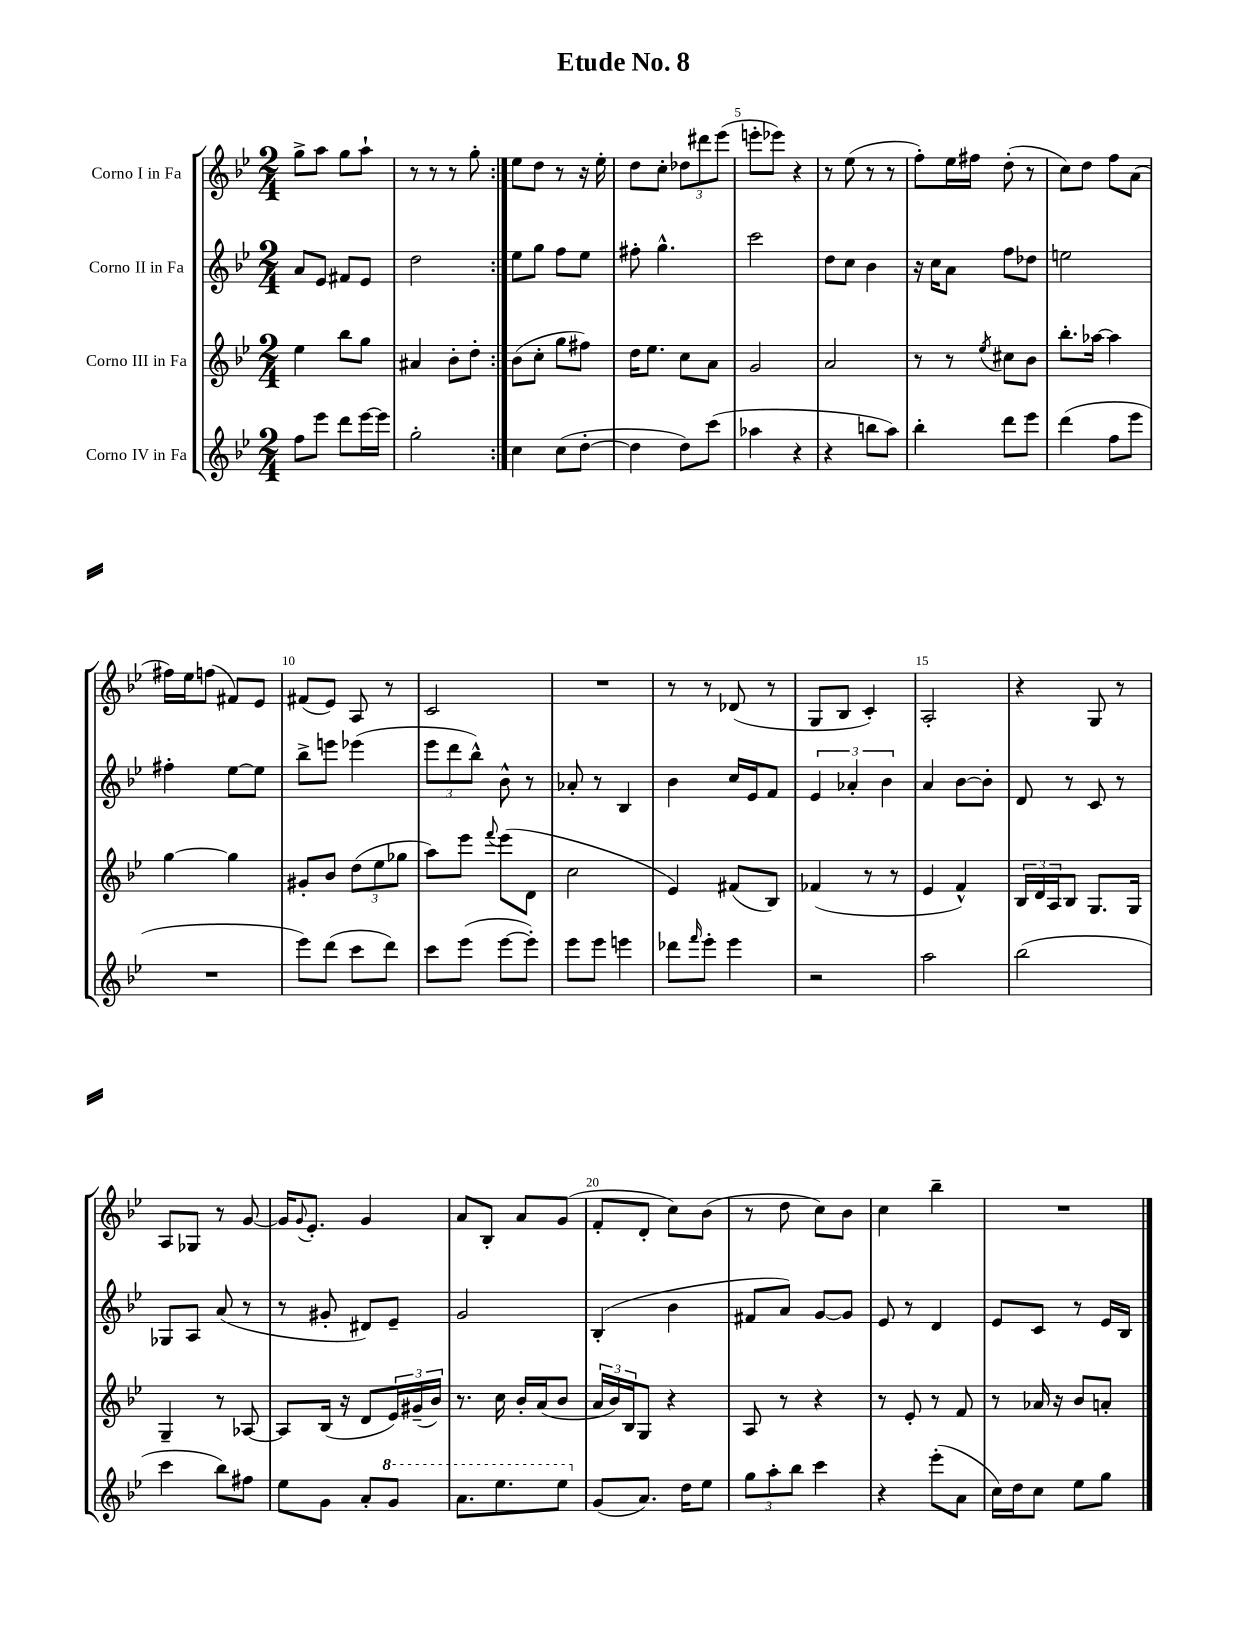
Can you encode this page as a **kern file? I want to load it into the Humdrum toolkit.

**kern	**kern	**kern	**kern
*staff4	*staff3	*staff2	*staff1
*clefG2	*clefG2	*clefG2	*clefG2
*k[b-e-]	*k[b-e-]	*k[b-e-]	*k[b-e-]
*M2/4	*M2/4	*M2/4	*M2/4
8ff	4ee-	8a	8gg^
8eee-	.	8e-	8aa
8ddd	8bb-	8f#	8gg
[16eee-	8gg	8e-	8aa`
16eee-]	.	.	.
=	=	=	=
2gg'	4a#	2dd	8r
.	.	.	8r
.	8b-'	.	8r
.	8dd'	.	8gg'
=:|!	=:|!	=:|!	=:|!
4cc	(8b-	8ee-	8ee-
.	8cc'	8gg	8dd
(8cc	8gg	8ff	8r
[8dd'	8ff#)	8ee-	16r
.	.	.	16ee-'
=	=	=	=
4dd]	16dd	8ff#'	8dd
.	8.ee-	.	.
.	.	4.gg^^	8cc'
8dd)	8cc	.	12dd-
.	.	.	12ddd#
(8ccc	8a	.	.
.	.	.	(12eee-
=	=	=	=
4aa-	2g	2ccc	8eee'
.	.	.	8eee-)
4r	.	.	4r
=	=	=	=
4r	2a	8dd	8r
.	.	8cc	(8ee-
8bb	.	4b-	8r
8aa)	.	.	8r
=	=	=	=
4bb-'	8r	16r	8ff')
.	.	16cc	.
.	8r	8a	16ee-
.	.	.	16ff#
.	8qee-	.	.
8ddd	8cc#	8ff	(8dd'
8eee-	8b-	8dd-	8r
=	=	=	=
(4ddd	8.bb-'	2ee	8cc)
.	.	.	8dd
.	[16aa-	.	.
8ff	4aa-]	.	8ff
8eee-	.	.	(8a
=	=	=	=
2r	[4gg	4ff#'	16ff#)
.	.	.	16ee-
.	.	.	(8ff
.	4gg]	[8ee-	8f#)
.	.	8ee-]	8e-
=	=	=	=
8eee-)	8g#'	8bb-^	(8f#
(8ddd	8b-	8eee	8e-)
8ccc	(12dd	(4eee-	8A
.	12ee-	.	.
8ddd)	.	.	8r
.	12gg-	.	.
=	=	=	=
8ccc	8aa)	12eee-	2c
.	.	12ddd	.
(8eee-	8eee-	.	.
.	.	12bb-^^)	.
.	8qqfff	.	.
[8eee-	(8eee-	8b-^^	.
8eee-'])	8d	8r	.
=	=	=	=
8eee-	2cc	8a-'	2r
8eee-	.	8r	.
4eee	.	4B-	.
=	=	=	=
8ddd-	4e-)	4b-	8r
16qqfff	.	.	.
8eee-'	.	.	8r
4eee-	(8f#	16cc	(8d-
.	.	16e-	.
.	8B-)	8f	8r
=	=	=	=
2r	(4f-	6e-	8G
.	.	.	8B-
.	.	6a-'	.
.	8r	.	4c')
.	.	6b-	.
.	8r	.	.
=	=	=	=
2aa	4e-	4a	2A'
.	4f^^)	[8b-	.
.	.	8b-']	.
=	=	=	=
(2bb-	24B-	8d	4r
.	24d	.	.
.	24A	.	.
.	8B-	8r	.
.	8.G	8c	8G
.	.	8r	8r
.	16G	.	.
=	=	=	=
4ccc	4G~	8G-	8A
.	.	8A	8G-
8bb-)	8r	(8a	8r
8ff#	[8A-	8r	[8g
=	=	=	=
8ee-	8A-]	8r	16g]
.	.	.	8qqg
.	.	.	8.e-'
8g	(16B-	8g#'	.
.	16r	.	.
8a'	8d	8d#)	4g
8gg	24e-)	8e-~	.
.	(24g#~	.	.
.	24b-)	.	.
=	=	=	=
8.aa	8.r	2g	8a
.	.	.	8B-'
8.eee-	16cc	.	.
.	16b-'	.	8a
.	(16a	.	.
8eee-	8b-	.	(8g
=	=	=	=
(8g	24a	(4B-'	8f'
.	24b-)	.	.
.	24B-	.	.
8.a)	8G	.	8d'
.	4r	4b-	8cc)
16dd	.	.	.
8ee-	.	.	(8b-
=	=	=	=
12gg	8A	8f#	8r
12aa'	.	.	.
.	8r	8a)	8dd
12bb-	.	.	.
4ccc	4r	[8g	8cc)
.	.	8g]	8b-
=	=	=	=
4r	8r	8e-	4cc
.	8e-'	8r	.
(8eee-'	8r	4d	4bb-~
8a	8f	.	.
=	=	=	=
16cc)	8r	8e-	2r
16dd	.	.	.
8cc	16a-	8c	.
.	16r	.	.
8ee-	8b-	8r	.
8gg	8a'	16e-	.
.	.	16B-	.
==	==	==	==
*-	*-	*-	*-
